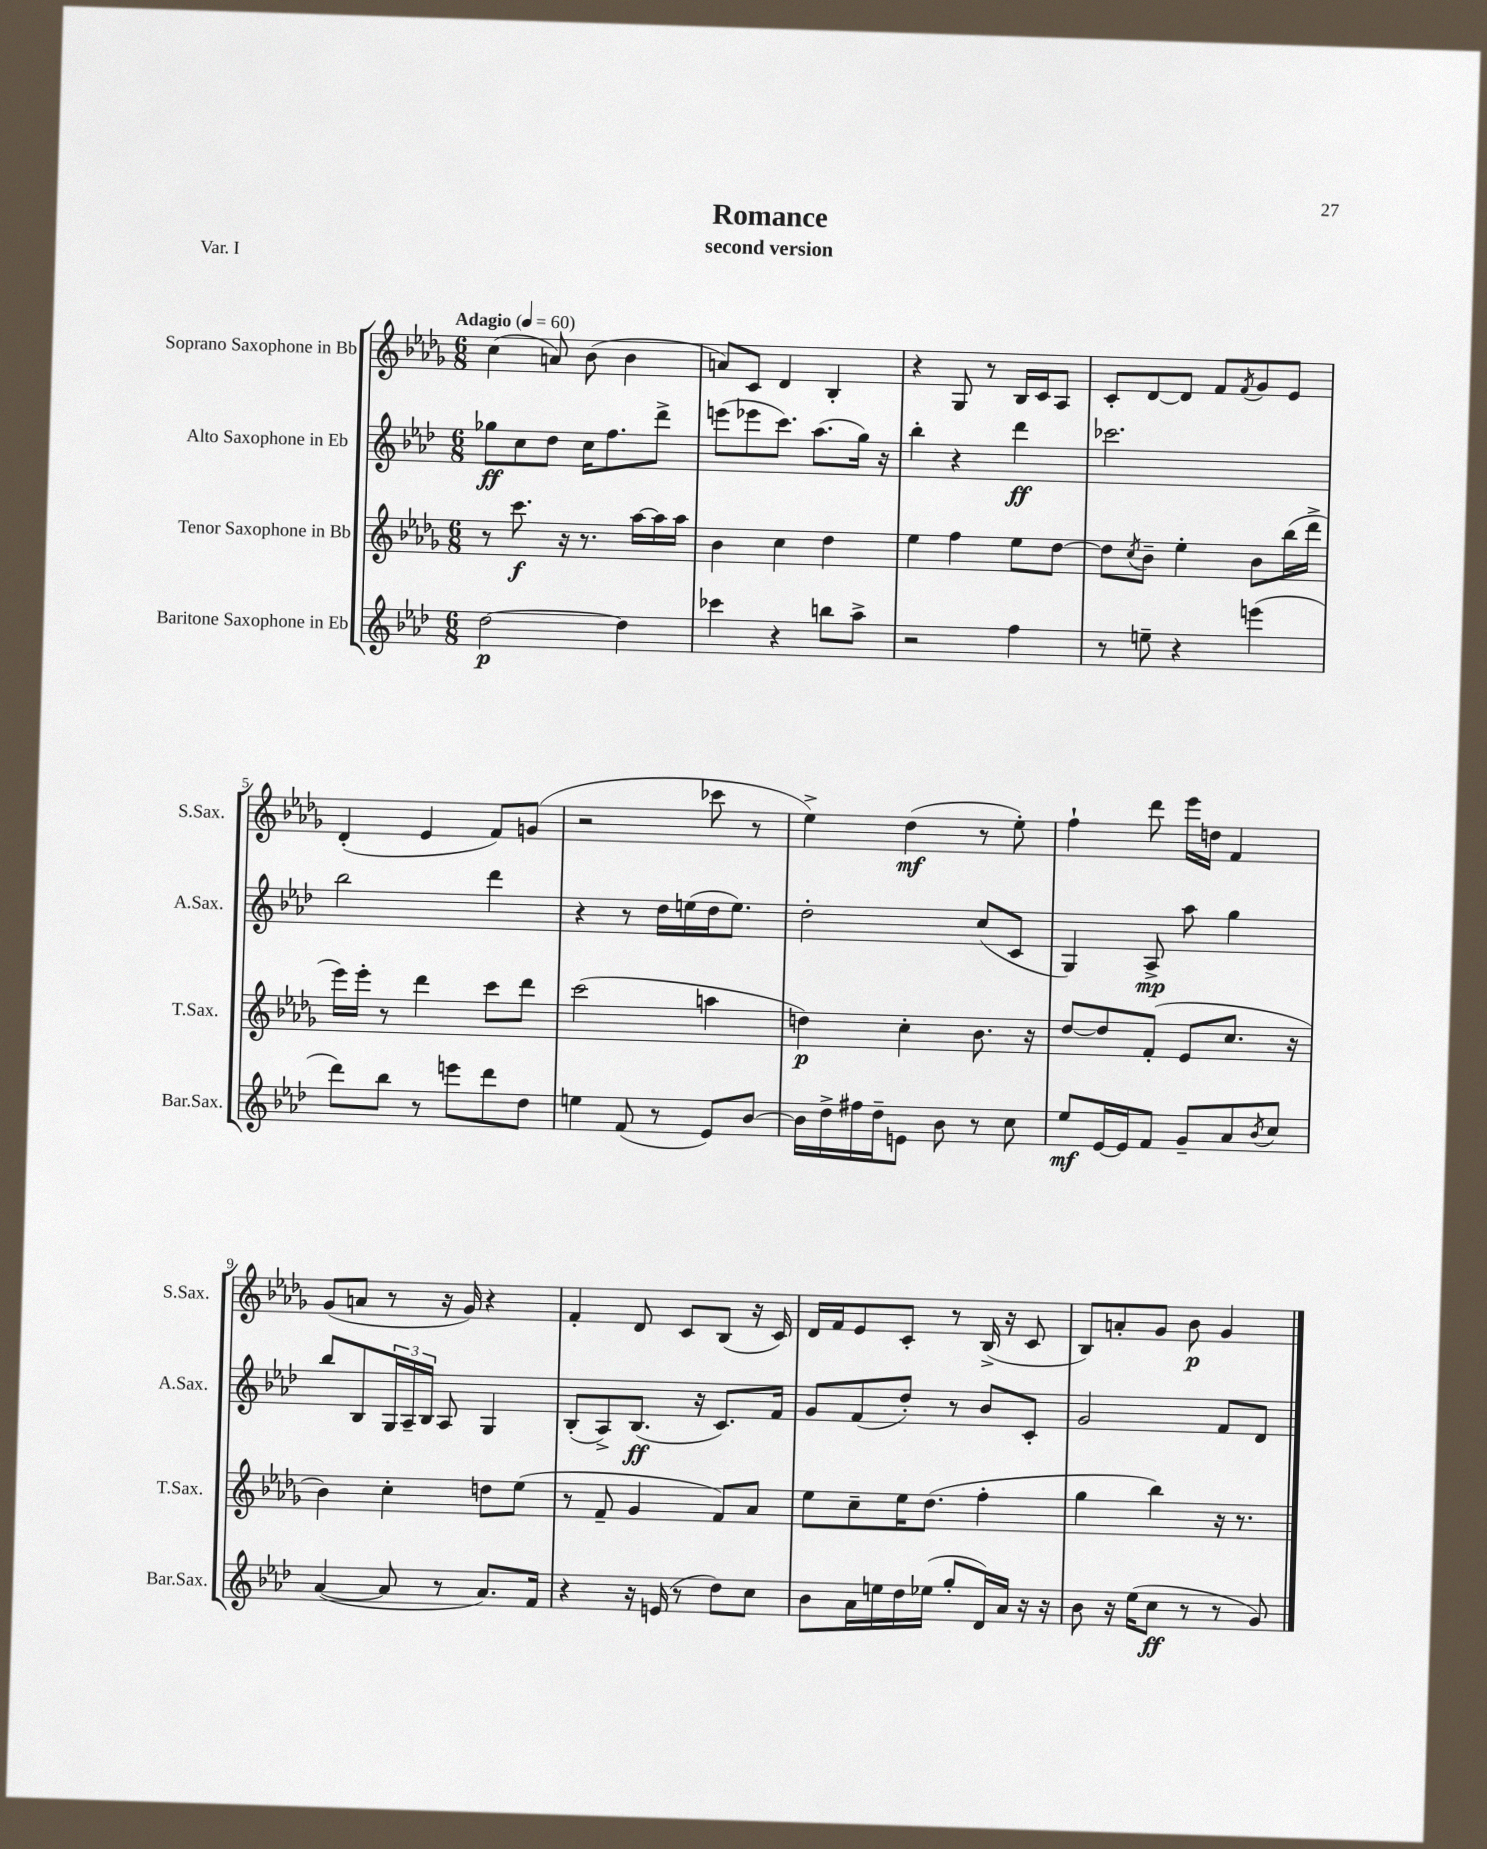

**kern	**kern	**kern	**kern
*staff4	*staff3	*staff2	*staff1
*clefG2	*clefG2	*clefG2	*clefG2
*k[b-e-a-d-]	*k[b-e-a-d-g-]	*k[b-e-a-d-]	*k[b-e-a-d-g-]
*M6/8	*M6/8	*M6/8	*M6/8
*MM60	*MM60	*MM60	*MM60
[2dd-\	8r	8gg-\L	(4cc\
.	8.ccc\	8cc\	.
.	.	8dd-\J	8a/)
.	16r	.	.
.	8.r	16cc\LK	(8b-\
.	.	8.ff\	.
4dd-\]	.	.	4b-\
.	[16aa-\LL	.	.
.	16aa-\]	8ddd-^\J	.
.	16aa-\JJ	.	.
=	=	=	=
4ccc-\	4b-\	(8eee\L	8a/L)
.	.	8eee-\	8c/J
4r	4cc\	8.ccc\J)	4d-/
.	.	(8.aa-\L	.
8bb\L	4dd-\	.	4B-'/
8aa-^\J	.	16gg\Jk)	.
.	.	16r	.
=	=	=	=
2r	4ee-\	4bb-'\	4r
.	4ff\	4r	8G-/
.	.	.	8r
4ff\	8ee-\L	4ddd-\	16B-/LL
.	.	.	16c/J
.	[8dd-\J	.	8A-/J
=	=	=	=
8r	8dd-\]L	2.ccc-\	8c'/L
.	8qcc/	.	.
8ee~\	8b-~\J	.	[8d-/
4r	4ee-'\	.	8d-/]J
.	.	.	8f/L
.	.	.	8qf/
(4eee\	8b-\L	.	8g-/
.	(16bb-\L	.	8e-/J
.	16ddd-^\JJ	.	.
=	=	=	=
8ddd-\L)	16eee-\LL)	2bb-\	(4d-'/
.	16eee-'\JJ	.	.
8bb-\J	8r	.	.
8r	4ddd-\	.	4e-/
8eee\L	.	.	.
8ddd-\	8ccc\L	4ddd-\	8f/L)
8dd-\J	8ddd-\J	.	(8g/J
=	=	=	=
4ee\	(2ccc\	4r	2r
(8f/	.	8r	.
8r	.	16dd-\LL	.
.	.	(16ee\	.
8e-/L)	4aa\	16dd-\J	8ccc-\
.	.	8.ee\J)	.
[8b-/J	.	.	8r
=	=	=	=
16b-\]LL	4dd\)	2dd-'\	4ee-^\)
16dd-^\	.	.	.
16ff#\	.	.	.
16dd-~\J	.	.	.
8e\J	4cc'\	.	(4dd-\
8b-\	.	.	.
8r	8.b-\	(8cc/L	8r
8cc\	.	8c/J	8ee-'\)
.	16r	.	.
=	=	=	=
8ee-/L	[8dd-/L	4G/)	4ff`\
[16e-/L	8dd-/]	.	.
16e-/]J	.	.	.
8f/J	(8f'/J	8A-^/	8ddd-\
8g~/L	8e-/L	8aa-\	16eee-\LL
.	.	.	16dd\JJ
8a-/	8.cc/J	4gg\	4f/
8qb-/	.	.	.
8cc/J	.	.	.
.	16r	.	.
=	=	=	=
([4a-/	4b-\)	8bb-/L	(8g-/L
.	.	8B-/	8a/J
8a-/]	4cc'\	24G/L	8r
.	.	24A-~/	.
.	.	24B-/JJ	.
8r	.	8A-/	16r
.	.	.	16g-/)
8.a-/L)	8dd\L	4G/	4r
.	(8ee-\J	.	.
16f/Jk	.	.	.
=	=	=	=
4r	8r	(8B-'/L	4f'/
.	8f~/	8A-^/)	.
16r	4g-/	(8.B-/J	8d-/
(16e/	.	.	.
8r	.	.	8c/L
.	.	16r	.
8dd-\L)	8f/L)	8.c/L)	(8B-/J
8cc\J	8a-/J	.	16r
.	.	16f/Jk	16c/)
=	=	=	=
8b-\L	8ee-\L	8g/L	16d-/LL
.	.	.	16f/J
16a-\L	8cc~\	(8f/	8e-/
16ee\	.	.	.
16dd-\	16ee-\K	8dd-'/J)	8c'/J
(16ee-\JJ	(8.dd-\J	.	.
8gg'/L	.	8r	8r
16d-/L)	4ff'\	8b-/L	(16B-^/
16a-/JJ	.	.	16r
16r	.	8c'/J	8c/
16r	.	.	.
=	=	=	=
8b-\	4gg-\	2g/	8B-/L)
16r	.	.	8a'/
(16ee-\LK	.	.	.
8cc\J	4bb-\)	.	8g-/J
8r	.	.	8b-\
8r	16r	8f/L	4g-/
.	8.r	.	.
8g/)	.	8d-/J	.
==	==	==	==
*-	*-	*-	*-
